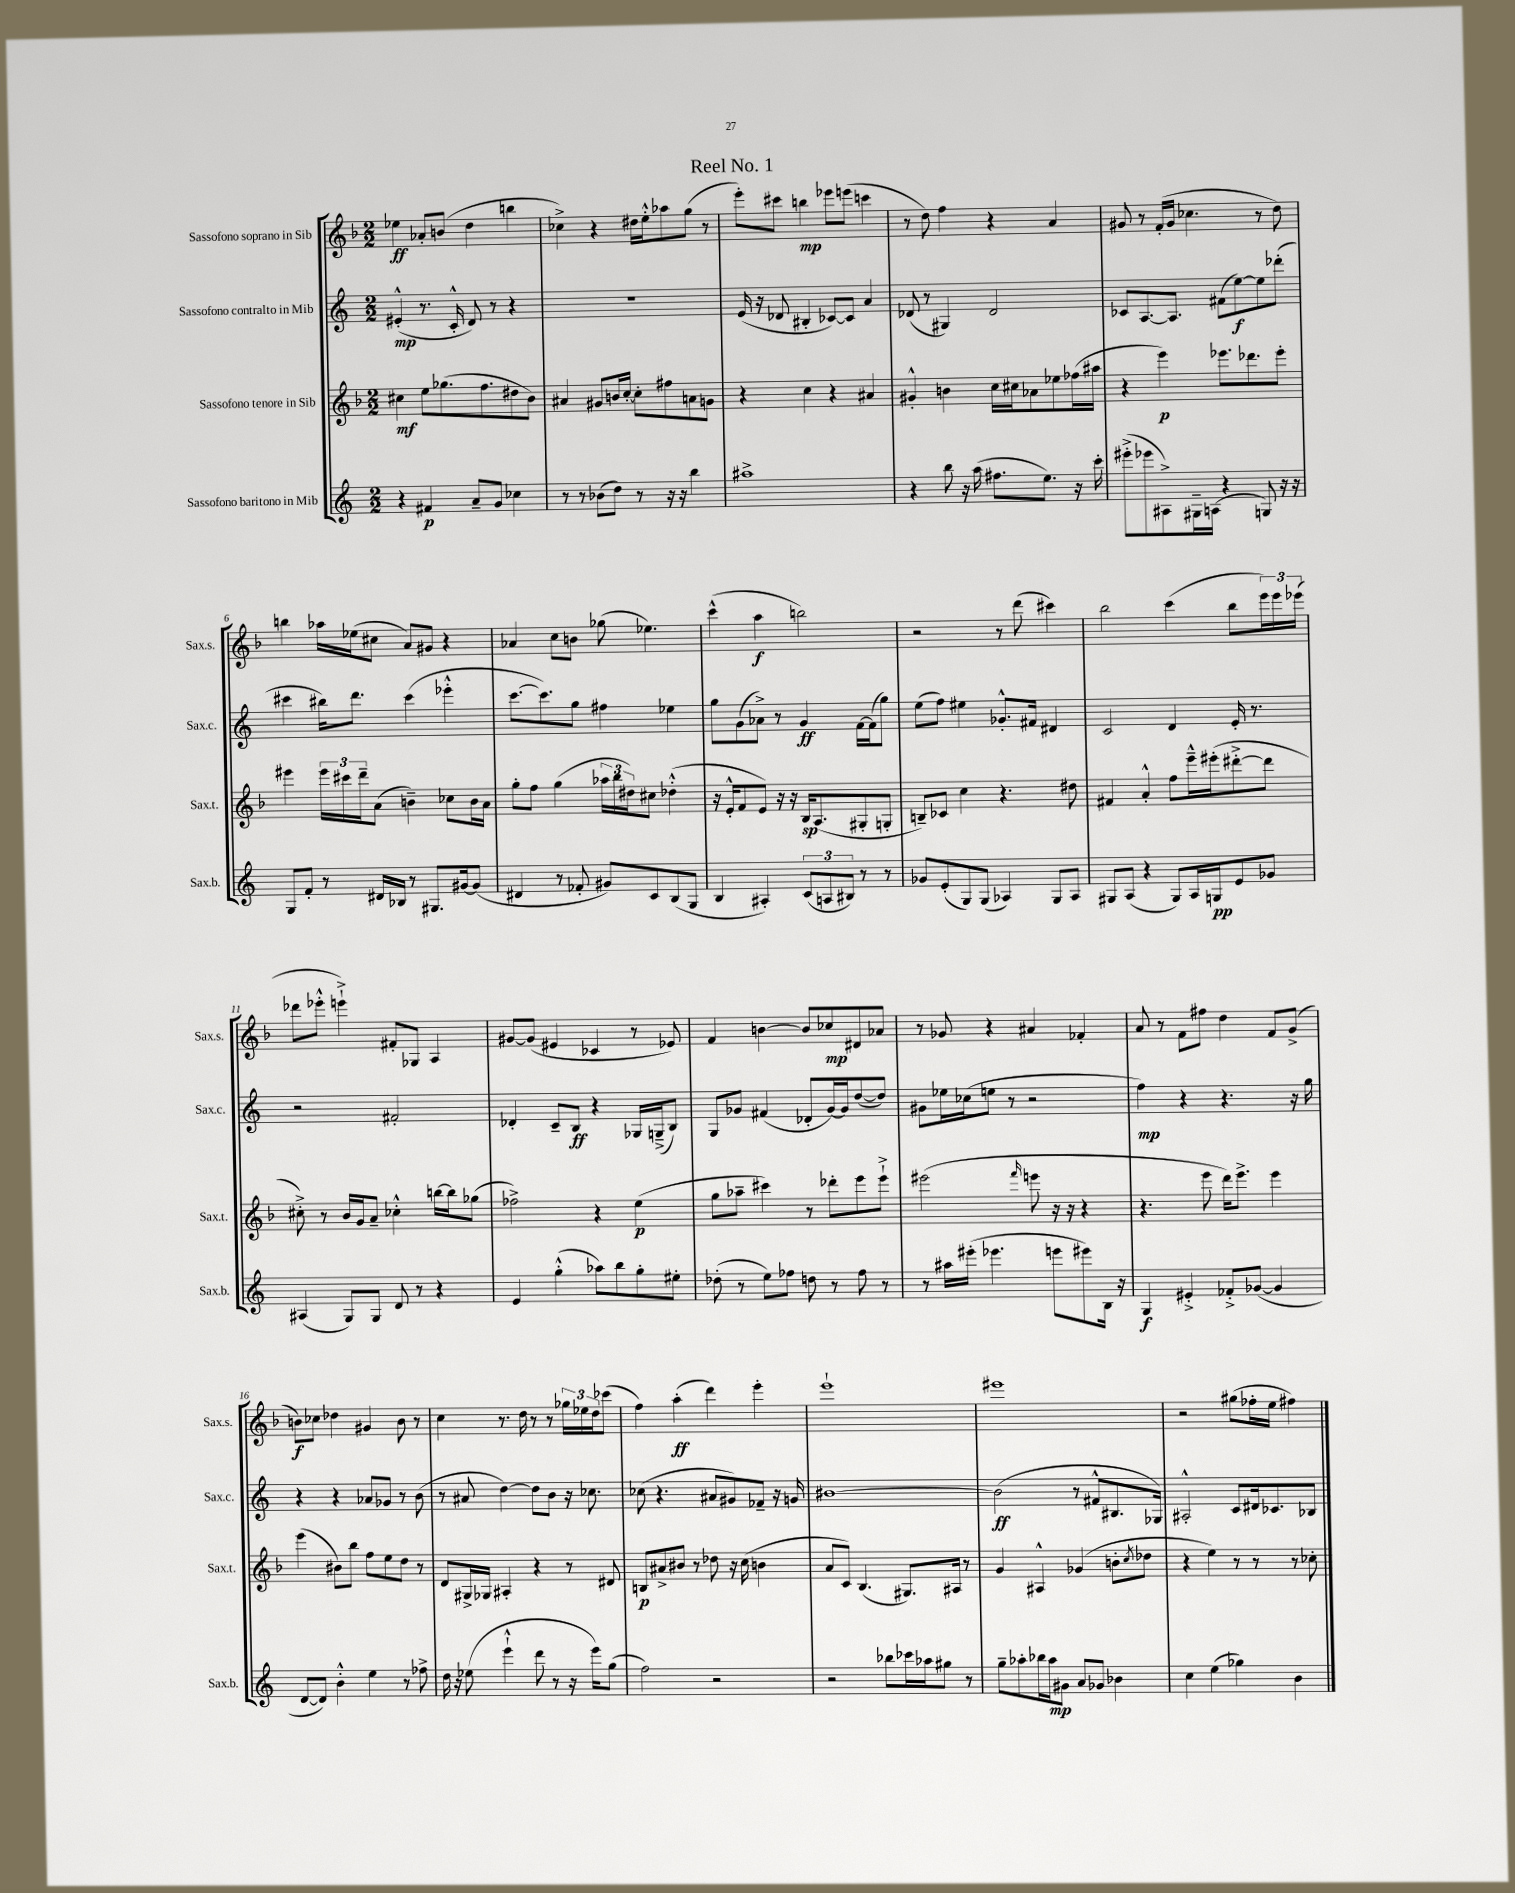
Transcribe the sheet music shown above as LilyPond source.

\header { title = "Reel No. 1" }
<<
\new StaffGroup <<
\new Staff = "s0" \with { instrumentName = "Sassofono soprano in Sib" shortInstrumentName = "Sax.s." } {
    \clef treble \key f \major \numericTimeSignature \time 2/2
    ees''4\ff aes'8-. b'8( d''4 b''4 |
    ces''4->) r4 dis''16 e''16-.-^ aes''8 g''8( r8 |
    e'''8-.) cis'''8 b''4\mp ees'''8 e'''8( c'''4 |
    r8 d''8) f''4 r4 a'4 |
    gis'8 r8 f'16-.( gis'16 ces''4. r8 d''8) |
    b''4 aes''16 ees''16( cis''8 a'8) gis'8 r4 |
    aes'4 c''8 b'8 ges''8( ees''4.) |
    c'''4-^( a''4\f b''2) |
    r2 r8 d'''8( cis'''4) |
    bes''2 c'''4( bes''8 \tuplet 3/2 { e'''16) e'''16 ees'''16( } |
    des'''8 ees'''8-.-^ e'''4-!->) fis'8-. ges8 a4 |
    gis'8~ gis'8( eis'4 ces'4 r8 ees'8) |
    f'4 b'4~ b'8 ces''8\mp dis'8 aes'8 |
    r8 ges'8 r4 ais'4 fes'4-. |
    a'8 r8 f'8 fis''8 d''4 f'8 g'8->( |
    b'8\f) ces''8 des''4 gis'4 b'8 r8 |
    c''4 r8. d''16 r8 r8 \tuplet 3/2 { ges''16 ees''16 d''16 } ces'''8( |
    f''4) a''4-.\ff( d'''4) e'''4-. |
    e'''1-! |
    eis'''1 |
    r2 gis''8( fes''16-. e''16 fis''4) \bar "|." |
}
\new Staff = "s1" \with { instrumentName = "Sassofono contralto in Mib" shortInstrumentName = "Sax.c." } {
    \clef treble \key c \major \numericTimeSignature \time 2/2
    eis'4-.-^\mp( r8. c'16-.-^ d'8) r8 r4 |
    r1 |
    e'16( r16 des'8 bis4-. ces'8~) ces'8 a'4 |
    des'8( r8 gis4) des'2 |
    ces'8 a8.~ a8. fis'8( e''8~\f) e''8 des'''8-.( |
    cis'''4 bis''16) d'''8. cis'''4( ees'''4-.-^ |
    c'''8.~ c'''8.) g''8 fis''4 ees''4 |
    g''8 g'8( aes'8->) r8 g'4\ff f'16~ f'16( g''8) |
    e''8( f''8) eis''4 ges'8.-.-^ fis'16 dis'4 |
    c'2 d'4 e'16-. r8. |
    r2 fis'2-. |
    des'4-. c'8-- b8\ff r4 ges16 g16--->( b8) |
    g8 ges'8 fis'4( des'8-. ges'16~) ges'16 d''8~( d''8) |
    gis'8 ees''16 ces''16( e''8 r8 r2 |
    f''4\mp) r4 r4. r16 g''16 |
    r4 r4 aes'8 ges'8 r8 b'8( |
    r8 ais'8 d''4~) d''8 b'8 r16 ces''8. |
    ces''8( r4. ais'8 gis'8) fes'8-- r16 g'16 |
    bis'1~ |
    bis'2\ff( r8 fis'8-^ bis8. ges16) |
    ais2-.-^ c'8 dis'16 ces'8. bes8 \bar "|." |
}
\new Staff = "s2" \with { instrumentName = "Sassofono tenore in Sib" shortInstrumentName = "Sax.t." } {
    \clef treble \key f \major \numericTimeSignature \time 2/2
    cis''4\mf e''8 ges''8.( f''8. dis''8 bes'8) |
    ais'4 gis'8 b'16 c''16~-. c''8-. fis''8 a'8 g'8 |
    r4 c''4 r4 ais'4 |
    gis'4-.-^ b'4 c''16 cis''16 aes'8 ees''8 fes''16( ais''16 |
    r4 e'''4\p) ees'''8. des'''8. ees'''8-. |
    eis'''4 \tuplet 3/2 { eis'''16 cis'''16 d'''16-- } a'8( b'4--) ces''8 b'16 a'16 |
    g''8-. f''8 g''4( \tuplet 3/2 { aes''16 bes''16 dis''16) } cis''8 des''4-.-^( |
    r16 e'16-.-^ f'8 e'8) r16 r16 bes16\sp a8.( gis8-. g8-. |
    b8--) ces'8 c''4 r4. dis''8 |
    fis'4 a'4-.-^ f''8 e'''16---^ eis'''16-.( dis'''8~-.-> dis'''8 |
    cis''8-.->) r8 bes'16 g'16 a'8-- ces''4-.-^ b''16~ b''16 ges''8( |
    fes''2->) r4 e''4\p( |
    g''8 aes''8-- cis'''4) r8 des'''8-. e'''8 e'''8-!-> |
    eis'''2( \grace { f'''16 } e'''8 r16 r16 r4 |
    r4. e'''8 d'''16) e'''8.-> e'''4 |
    e'''4( bis'8) bes''8 f''8 e''8 d''8 r8 |
    d'8 gis16-> ges16 ais4-. r4 r8 dis'8 |
    b8\p ais'8-> bis'8 r8 des''8 r16 c''16( b'4 |
    a'8 c'8) bes4.( gis8.) ais16 r8 |
    g'4 ais4-^ ges'4( b'8-. \acciaccatura { c''8 } des''8 |
    r4 e''4) r8 r8 r8 ces''8-. \bar "|." |
}
\new Staff = "s3" \with { instrumentName = "Sassofono baritono in Mib" shortInstrumentName = "Sax.b." } {
    \clef treble \key c \major \numericTimeSignature \time 2/2
    r4 fis'4\p a'8-- g'8 ces''4 |
    r8 r8 bes'8( d''8) r8 r16 r16 b''4 |
    ais''1-> |
    r4 b''8 r16 a''16( fis''8. e''8.) r16 c'''16-. |
    eis'''8-.->( ees'''8 ais8->) gis16-- a16( r4 g8) r16 r16 |
    g8 f'8-. r8 dis'16 bes16 r8 gis8. gis'16~ gis'8( |
    dis'4 r8 fes'8-. gis'8) c'8 b8( g8 |
    b4 ais4-.) \tuplet 3/2 { c'8( a8 bis8) } r8 r8 |
    ges'8 e'8-.( g8) g8( aes4) g8 aes8 |
    gis8 a8( r4 gis8) a16 g16\pp e'8 ges'8 |
    ais4( g8) g8 d'8 r8 r4 |
    e'4 g''4-.-^( aes''8) b''8 g''8-. eis''8-. |
    des''8-.( r8 e''8) fes''8 d''8 r8 fes''8 r8 |
    r8 ais''16 eis'''16-.( ees'''4. e'''8 eis'''8) b16 r16 |
    g4\f eis'4-.-> fes'8-.-> ges'8~( ges'4 |
    d'8~ d'8) b'4-.-^ e''4 r8 fes''8-> |
    d''16 r16 ees''8( e'''4-!-^ d'''8 r8 r16 e'''16) g''8( |
    f''2) r2 |
    r2 bes''8 ces'''16 aes''16 gis''8 r8 |
    g''8-- aes''8-. bes''16 aes''16\mp gis'8 a'8 ges'8 bes'4 |
    c''4 e''4( ges''4) b'4 \bar "|." |
}
>>
>>
